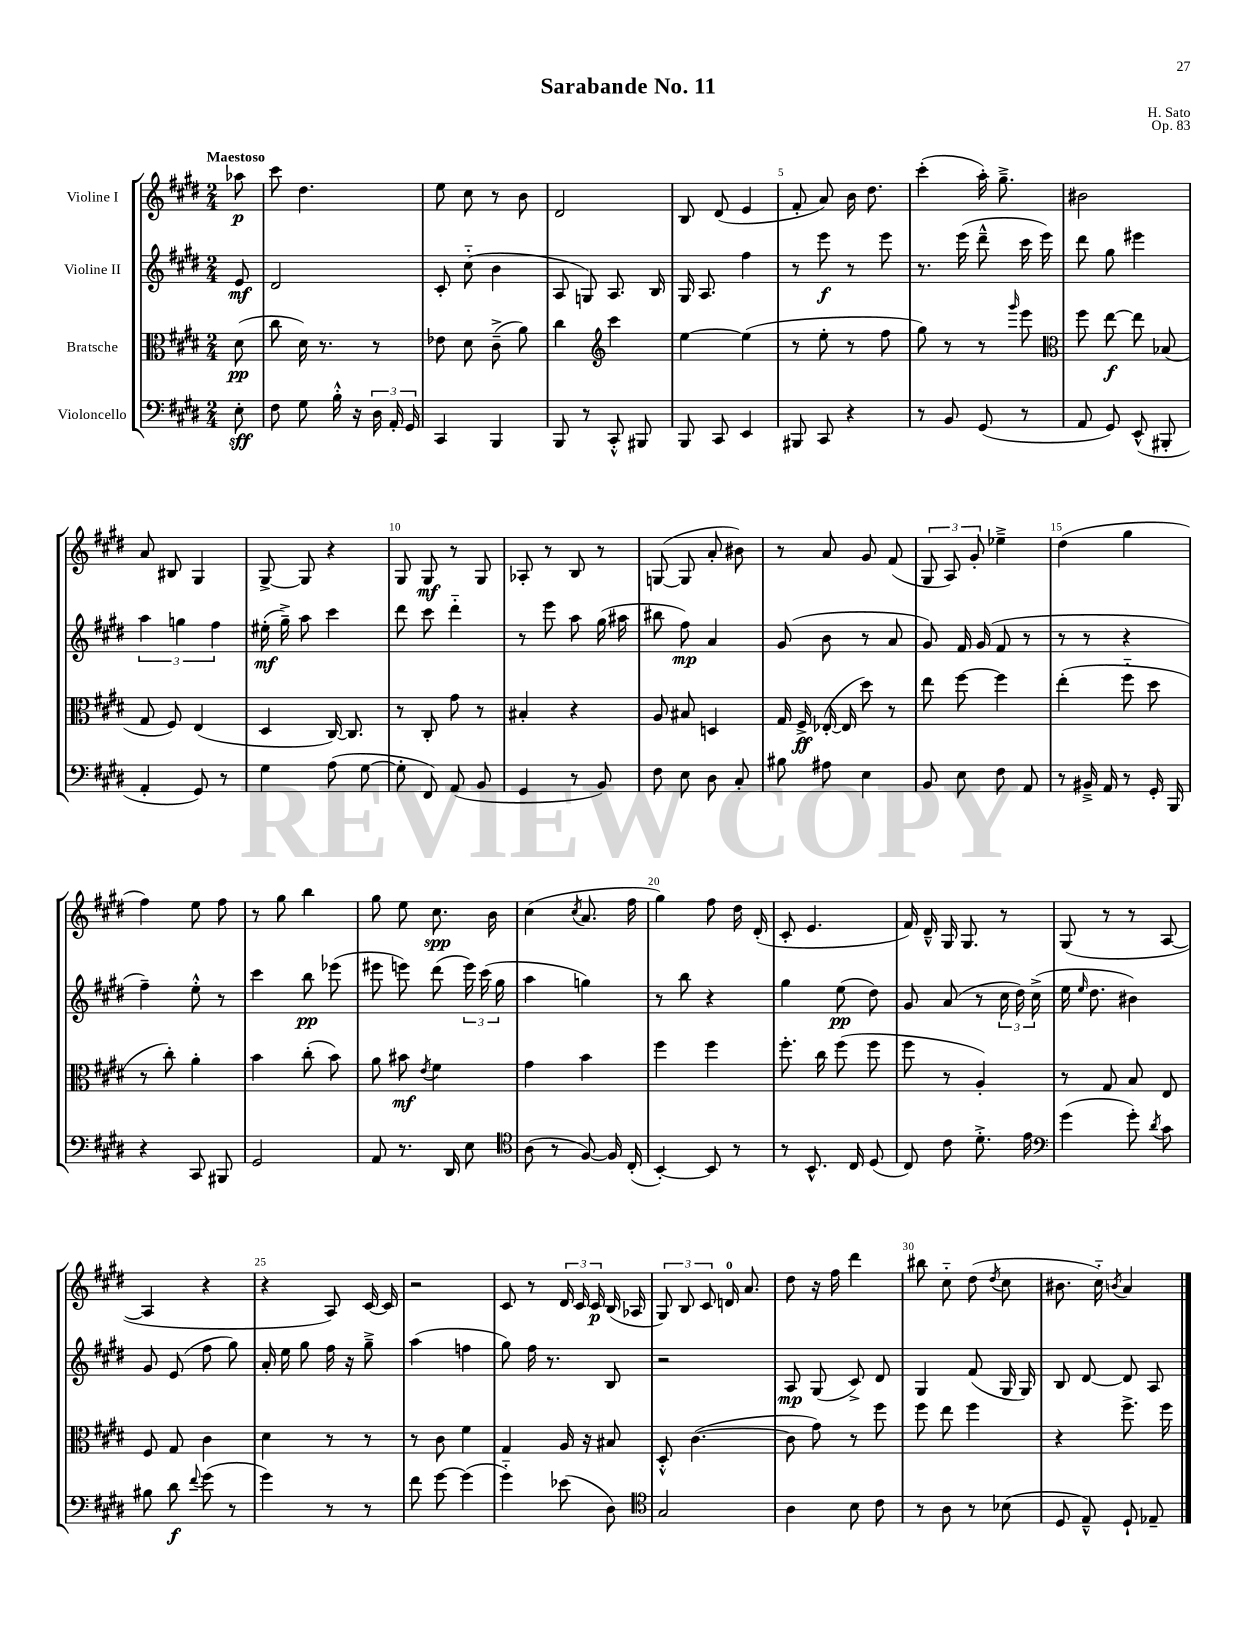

**kern	**kern	**kern	**kern
*staff4	*staff3	*staff2	*staff1
*clefF4	*clefC3	*clefG2	*clefG2
*k[f#c#g#d#]	*k[f#c#g#d#]	*k[f#c#g#d#]	*k[f#c#g#d#]
*M2/4	*M2/4	*M2/4	*M2/4
8E'\	(8d#\	8e/	8aa-\
=	=	=	=
8F#\	8cc#\	2d#/	8ccc#\
8G#\	16d#\)	.	4.dd#\
.	8.r	.	.
16B'^^\	.	.	.
16r	.	.	.
24D#\	8r	.	.
24AA'/	.	.	.
24GG#/	.	.	.
=	=	=	=
4CC#/	8e-\	8c#'/	8ee\
.	8d#\	(8cc#'~\	8cc#\
4BBB/	(8c#~^\	4b\	8r
.	8a\)	.	8b\
=	=	=	=
8BBB/	4cc#\	8A/	2d#/
8r	.	8G/)	.
*	*clefG2	*	*
8CC#'^^/	4ccc#\	8.A/	.
8BBB#/	.	.	.
.	.	16B/	.
=	=	=	=
8BBB/	[4ee\	16G#/	8B/
.	.	8.A/	.
8CC#/	.	.	(8d#/
4EE/	(4ee\]	4ff#\	4e/
=	=	=	=
8BBB#/	8r	8r	8f#'/
8CC#/	8ee'\	8eee\	8a/)
4r	8r	8r	16b\
.	.	.	8.dd#\
.	8ff#\	8eee\	.
=	=	=	=
8r	8gg#\)	8.r	(4ccc#'\
8BB/	8r	.	.
.	.	(16eee\	.
(8GG#/	8r	8ddd#~^^\	16aa'\)
.	.	.	8.gg#~^\
.	16qqggg#/	.	.
8r	8eee\	16ccc#\	.
.	.	16eee\)	.
=	=	=	=
*	*clefC3	*	*
8AA/	8ff#\	8ddd#\	2b#\
8GG#/)	[8ee\	8gg#\	.
(8EE^^/	8ee\]	4eee#\	.
8BBB#'/	(8B-/	.	.
=	=	=	=
4AA'/	8G#/	6aa\	8a/
.	8F#/)	.	8B#/
.	.	6gg\	.
8GG#/)	(4E/	.	4G#/
.	.	6ff#\	.
8r	.	.	.
=	=	=	=
4G#\	4D#/	(16ee#'\	[8G#^/
.	.	16gg#~^\)	.
.	.	8aa\	8G#/]
(8A\	[16C#/)	4ccc#\	4r
.	8.C#/]	.	.
[8G#\	.	.	.
=	=	=	=
8G#'\]	8r	8ddd#\	8G#/
8FF#/)	8C#'/	8ccc#\	8G#/
(8AA/	8g#\	4ddd#'~\	8r
8BB/	8r	.	8G#/
=	=	=	=
4GG#/	4B#'/	8r	8A-'/
.	.	8eee\	8r
8r	4r	8aa\	8B/
8BB/)	.	(16gg#\	8r
.	.	16aa#\	.
=	=	=	=
8F#\	8A/	8bb#\	([8G/
8E\	8B#/	8ff#\)	8G/]
8D#\	4D/	4a/	8a'/
8C#'/	.	.	8b#\)
=	=	=	=
8B#\	16G#/	(8g#/	8r
.	16F#^/	.	.
8A#\	([16E-'/	8b\	8a/
.	16E-/]	.	.
4E\	8dd#\)	8r	8g#/
.	8r	8a/	(8f#/
=	=	=	=
8BB/	8ee\	8g#/)	12G#/
.	.	.	12A/)
8E\	[8ff#\	16f#/	.
.	.	.	12g#'/
.	.	(16g#/	.
8F#\	4ff#\]	8f#/	4ee-~^\
8AA/	.	8r	.
=	=	=	=
8r	(4ee'\	8r	(4dd#\
16BB#~^/	.	8r	.
16AA/	.	.	.
8r	8ff#'~\	4r	4gg#\
16GG#'/	8dd#\	.	.
16BBB/	.	.	.
=	=	=	=
4r	8r	4ff#~\)	4ff#\)
.	8cc#'\)	.	.
8CC#/	4a'\	8ee'^^\	8ee\
8BBB#/	.	8r	8ff#\
=	=	=	=
2GG#/	4b\	4ccc#\	8r
.	.	.	8gg#\
.	(8cc#'\	8bb\	4bb\
.	8b\)	(8eee-\	.
=	=	=	=
8AA/	8a\	8eee#\	8gg#\
8.r	8b#\	8eee\)	8ee\
.	8qe/	.	.
.	4f#\	(8ddd#\	8.cc#\
16DD#/	.	.	.
8E\	.	24eee\)	.
.	.	(24ccc#\	.
.	.	.	16b\
.	.	24gg#\	.
=	=	=	=
*clefC4	*	*	*
(8A\	4g#\	4aa\	(4cc#\
8r	.	.	.
.	.	.	8qcc#/
[8F#/)	4b\	4gg\)	8.a/
16F#/]	.	.	.
(16C#'/	.	.	16ff#\
=	=	=	=
[4BB'/)	4ff#\	8r	4gg#\)
.	.	8bb\	.
8BB/]	4ff#\	4r	8ff#\
8r	.	.	16dd#\
.	.	.	(16d#'/
=	=	=	=
8r	8.ff#'\	4gg#\	8c#'/
8.BB^^/	.	.	4.e/
.	16cc#\	.	.
.	(8ff#\	(8ee\	.
16C#/	.	.	.
(8D#/	8ff#\	8dd#\)	.
=	=	=	=
8C#/)	8ff#\	8g#/	16f#/)
.	.	.	16d#~^^/
8c#\	8r	(8a/	16G#/
.	.	.	8.G#/
8.d#'^\	4A'/)	8r	.
.	.	24cc#\	8r
.	.	24dd#\)	.
16e\	.	.	.
.	.	(24cc#^\	.
=	=	=	=
*clefF4	*	*	*
(4g#\	8r	16ee\	(8G#/
.	.	16qqee/	.
.	.	8.dd#\	.
.	8G#/	.	8r
8g#'\)	8B/	4b#\)	8r
8qd#/	.	.	.
8c#\	8E/	.	[8A/
=	=	=	=
8B#\	8F#/	8g#/	4A/]
8d#\	8G#/	(8e/	.
8qqf#/	.	.	.
(8g#\	4c#\	8ff#\	4r
8r	.	8gg#\)	.
=	=	=	=
4g#\)	4d#\	16a'/	4r
.	.	16ee\	.
.	.	8gg#\	.
8r	8r	16ff#\	8A/)
.	.	16r	.
8r	8r	8gg#~^\	[16c#/
.	.	.	16c#/]
=	=	=	=
8f#\	8r	(4aa\	2r
[8g#\	8c#\	.	.
(4g#\]	4f#\	4ff\	.
=	=	=	=
4g#'~\)	4G#/	8gg#\)	8c#/
.	.	16ff#\	8r
.	.	8.r	.
(8e-\	16A/	.	24d#/
.	.	.	24c#/
.	16r	.	.
.	.	.	24c#/
8D#\)	8B#/	8B/	(16B/
.	.	.	16A-/
=	=	=	=
*clefC4	*	*	*
2G#/	8D#'^^/	2r	12G#/)
.	.	.	12B/
.	([4.c#\	.	.
.	.	.	12c#/
.	.	.	16d/
.	.	.	8.a/
=	=	=	=
4A\	8c#\]	8A/	8dd#\
.	8g#\)	(8G#/	16r
.	.	.	16ff#\
8B\	8r	8c#^/)	4ddd#\
8c#\	8ff#\	8d#/	.
=	=	=	=
8r	8ff#\	4G#/	8bb#\
8A\	8ee\	.	8cc#'~\
8r	4ff#\	(8f#/	(8dd#\
.	.	.	8qdd#/
(8B-\	.	16G#/	8cc#\
.	.	16G#/)	.
=	=	=	=
8D#/	4r	8B/	8.b#\
8E~^^/)	.	[8d#/	.
.	.	.	16cc#'~\)
.	.	.	8qb/
8D#`/	8.ff#^\	8d#/]	4a/
8E-~/	.	8A/	.
.	16ff#\	.	.
==	==	==	==
*-	*-	*-	*-
